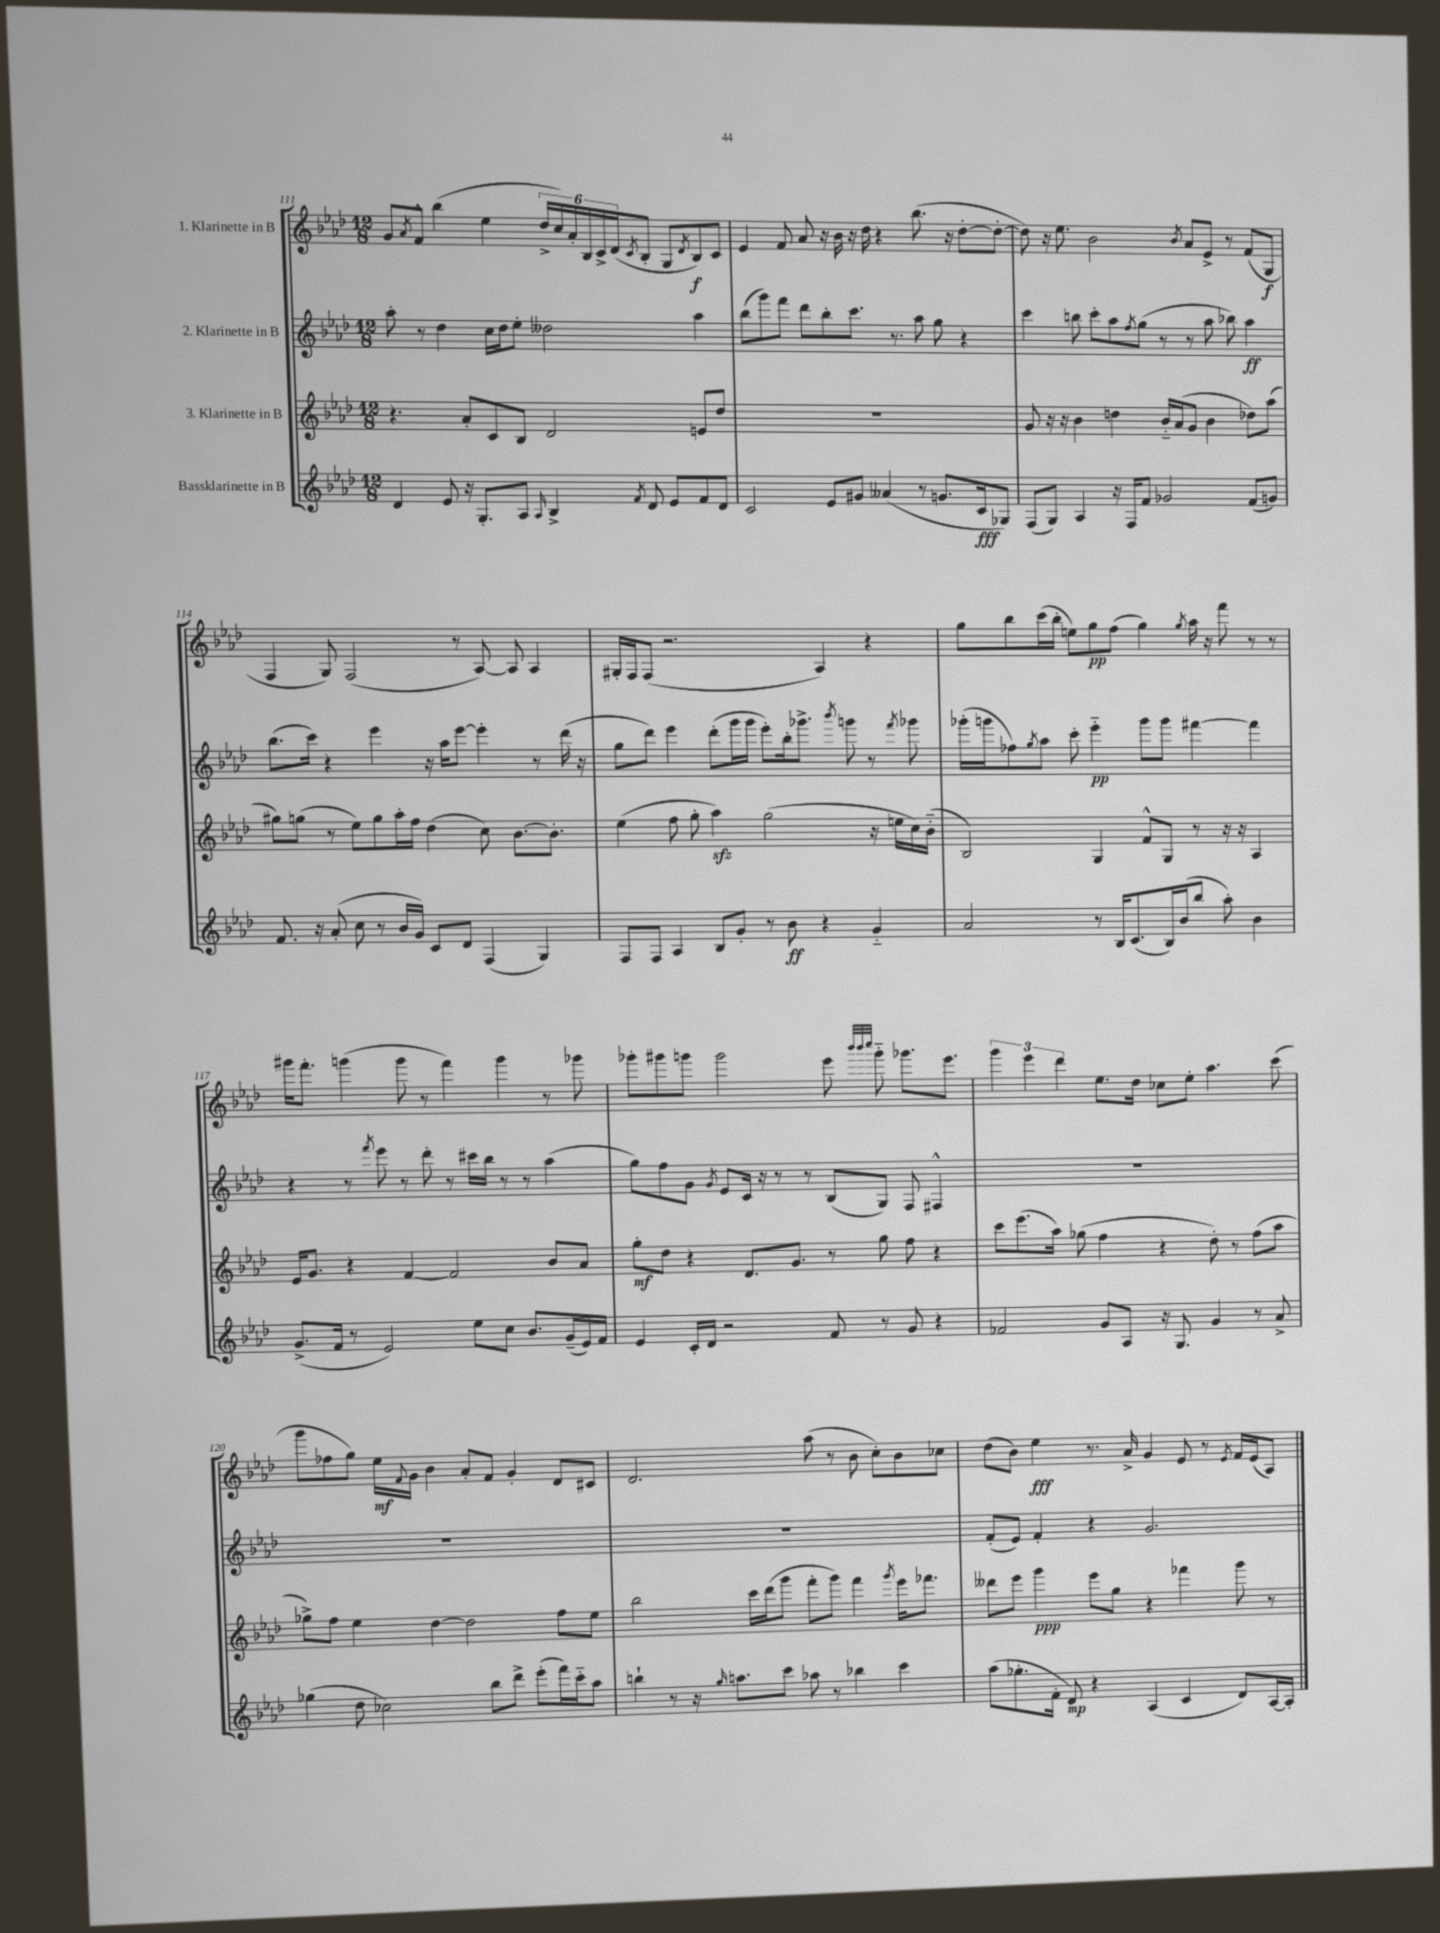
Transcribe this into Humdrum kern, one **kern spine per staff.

**kern	**kern	**kern	**kern
*staff4	*staff3	*staff2	*staff1
*clefG2	*clefG2	*clefG2	*clefG2
*k[b-e-a-d-]	*k[b-e-a-d-]	*k[b-e-a-d-]	*k[b-e-a-d-]
*M12/8	*M12/8	*M12/8	*M12/8
4d-	4.r	8aa-'	8g
.	.	.	8qa-
.	.	8r	8f^^
8e-	.	4dd-	(4bb-
16r	8a-'	.	.
8.G'	.	.	.
.	8c	16cc	4ee-
.	.	16dd-	.
8A-	8B-	8ee-'	.
16qqA-	.	.	.
4B-^	2d-	2dd--	24dd-^
.	.	.	24cc)
.	.	.	24a-'
.	.	.	24B-
.	.	.	24c^
.	.	.	(24d-
8qf	.	.	8qc
8d-	.	.	8B-'
8e-	.	.	8G
.	.	.	8qd-
8f	8e	4aa-	8B-)
8d-	8dd-	.	8c
=	=	=	=
2c	1.r	(8bb-	4e-
.	.	8ggg)	.
.	.	8fff	8f
.	.	8ddd-	8a-
8e-	.	8bb-'	16r
.	.	.	16b-
8g#	.	8.ccc	16r
.	.	.	16dd-
(4a--	.	.	4r
.	.	8.r	.
8r	.	8aa-	(8.bb-
8.g	.	8gg	.
.	.	.	16r
.	.	4r	[8dd-'
16c	.	.	.
8G-)	.	.	8dd-'_
=	=	=	=
(8F	8g	4ccc	8dd-])
8G)	16r	.	16r
.	16r	.	8.ee-
4A-	4b-	8bb	.
.	.	8ccc'	2b-
16r	4dd	8aa-	.
16F	.	.	.
.	.	8qff	.
8f	.	(8gg	.
2g-	16b-'~	8r	.
.	(16a-	.	.
.	.	.	8qb-
.	8g	8r	8a-
.	4b-	8aa-	8e-^
.	.	8bb-)	8r
(8f	8dd-)	4aa-	(8f
8g)	(8aa-	.	8G
=	=	=	=
8.f	8gg#)	(8.bb-	4F
.	(8gg	.	.
16r	.	16ccc)	.
(8a-'	8r	4r	8G)
8cc	8ee-)	.	(2F
8r	8gg	4eee-	.
16b-	16aa-'	.	.
16g)	16ff	.	.
8c	(4dd-	16r	.
.	.	16aa-	.
8d-	.	[8eee-	8r
(4F	8cc)	4eee-']	[8A-)
.	[8.b-	.	8A-]
4G)	.	8r	4A-
.	8.b-']	.	.
.	.	(16ddd-	.
.	.	16r	.
=	=	=	=
8F	(4ee-	8gg	16G#'
.	.	.	16F
8F	.	8ddd-)	(8F
4A-	8ff	4eee-	2.r
.	8gg'	.	.
8B-	4aa-)	(8ddd-'	.
8g'	.	16ggg	.
.	.	16ggg	.
8r	(2gg	8eee-')	.
8b-	.	16bb-'	.
.	.	8.ggg-^	.
4r	.	.	4A-)
.	.	8qbbb-	.
.	.	8ggg	.
4g'~	16r	8r	4r
.	16ee	.	.
.	.	8qfff	.
.	16cc)	8ggg-	.
.	(16b-'~	.	.
=	=	=	=
2a-	2B-)	(16ggg-'	8gg
.	.	16ggg	.
.	.	8ff-)	8bb-
.	.	8qgg	.
.	.	8aa-	(16ccc
.	.	.	16bb-'
.	.	8ccc'	8ee)
8r	4G	4eee-'~	8gg
16B-	.	.	(8ff
(8.c	.	.	.
.	8f^^	8ggg	4gg)
16B-)	8G	8ggg	.
(16b-	.	.	.
.	.	.	8qgg
8bb-	8r	[4fff#	16aa-
.	.	.	16r
8aa-')	16r	.	8fff
.	16r	.	.
4b-	4A-	4fff#]	8r
.	.	.	8r
=	=	=	=
(8.g^	16e-	4r	16ggg#
.	8.g	.	8.fff'
16f	.	.	.
8r	4r	8r	(4ggg
.	.	8qfff	.
2e-)	.	8eee-	.
.	[4f	8r	8ggg
.	.	8ddd-'	8r
.	2f]	8r	4fff)
8ee-	.	16ccc#	.
.	.	16bb-	.
8cc	.	8r	4ggg
8.b-	.	8r	.
.	8b-	(4aa-	8r
(16g~	.	.	.
16e-)	8a-	.	8ggg-
16f	.	.	.
=	=	=	=
4e-	8gg'	8gg)	8ggg-'
.	8dd-	8ff	8ggg#
16c'	4r	8g	8ggg
16d-	.	.	.
.	.	8qg	.
2r	.	8e-	2ggg
.	8.d-	16c	.
.	.	16r	.
.	.	8r	.
.	8.g	.	.
.	.	8r	.
8f	8r	(8B-	8eee-
.	.	.	32qqbbb-
.	.	.	32qqbbb-
.	.	.	32qqcccc
8r	8gg	8G)	8ggg'~
8g	8ff	8F	8.ggg-
4r	4r	4F#^^	.
.	.	.	8.eee-
=	=	=	=
2f-	8ccc	1.r	6ggg
.	(8.eee-	.	.
.	.	.	6eee-
.	16aa-)	.	.
.	.	.	6ddd-
.	(8gg-	.	.
8g	4ff	.	8.ee-
8A-	.	.	.
.	.	.	16dd-
16r	4r	.	8cc-
8.G	.	.	.
.	.	.	8ee-'
4g	8dd-')	.	4.aa-
.	8r	.	.
8r	(8ff	.	.
8a-^	8aa-	.	(8ccc
=	=	=	=
(4gg-	8gg-^)	1.r	8ggg
.	8ff	.	8ff-
8dd-	4ee-	.	8gg)
2cc-)	.	.	16ee-
.	.	.	8qqf
.	.	.	16g
.	[4dd-	.	4b-
.	2dd-]	.	8a-'
8bb-	.	.	8f
8ddd-^	.	.	4g'
(8eee-'	.	.	.
16fff)	8ff	.	8d-
16ccc'~	.	.	.
8aa-	8ee-	.	8c#
=	=	=	=
4bb`	2bb-	1.r	2.d-
8r	.	.	.
16r	.	.	.
16qqgg	.	.	.
8.aa	.	.	.
.	16ccc	.	.
.	(16ddd-	.	.
8ccc	8ggg	.	.
8aa-	8fff'	.	(8aa-
8r	8ggg)	.	8r
4bb-	4fff	.	8b-
.	.	.	8cc')
.	8qggg	.	.
4ccc	16eee-	.	8b-
.	8.fff-	.	.
.	.	.	8cc-
=	=	=	=
(8aa-	8ddd--	(8f'	(8dd-
8.gg-'	8eee-	8e-)	8b-)
.	4ggg	4f'	4ee-
16f'	.	.	.
8d-)	.	.	.
4r	8eee-	4r	8.r
.	8gg	.	.
.	.	.	16a-^
(4A-	4r	2.g	4g
4c	4fff-	.	8e-
.	.	.	8r
.	.	.	8qe-
8d-)	8ggg	.	16f
.	.	.	(16e-
[16A-	8r	.	8A-)
16A-']	.	.	.
==	==	==	==
*-	*-	*-	*-
